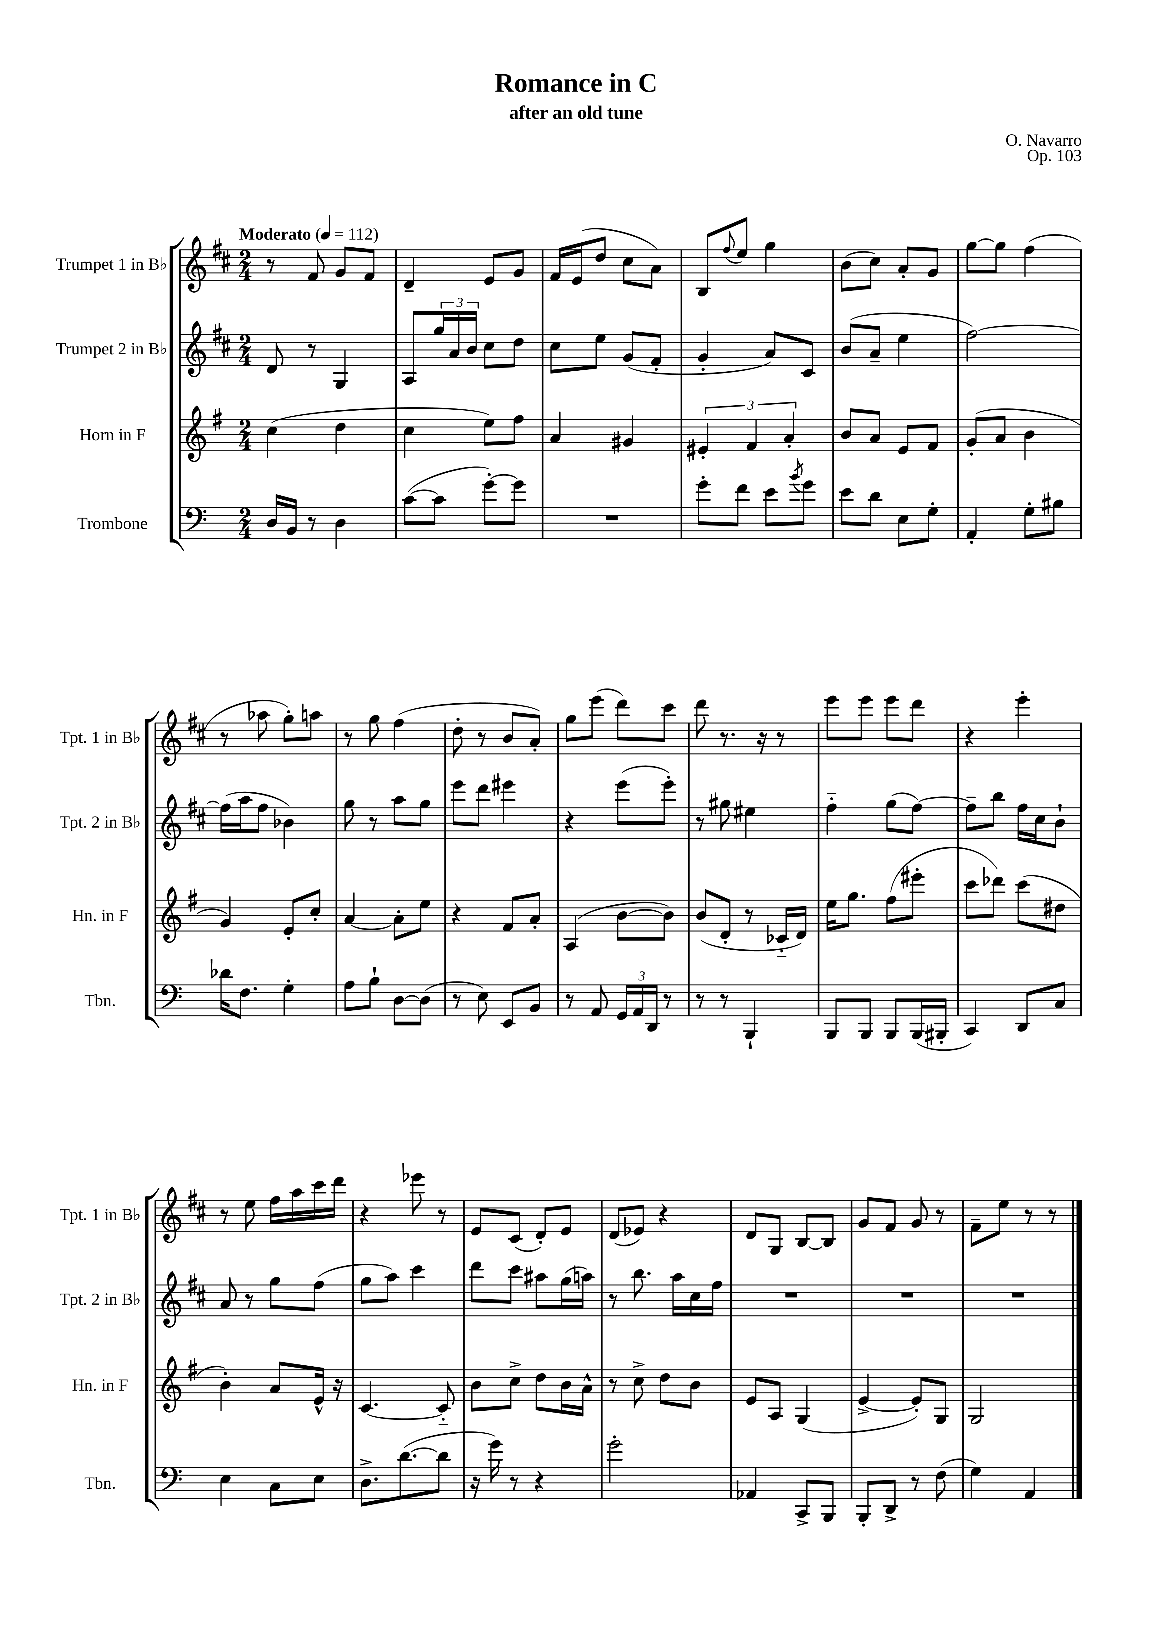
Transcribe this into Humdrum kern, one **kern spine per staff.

**kern	**kern	**kern	**kern
*part4	*part3	*part2	*part1
*staff4	*staff3	*staff2	*staff1
*I"Trombone	*I"Horn in F	*I"Trumpet 2 in B♭	*I"Trumpet 1 in B♭
*I'Tbn.	*I'Hn. in F	*I'Tpt. 2 in B♭	*I'Tpt. 1 in B♭
*clefF4	*clefG2	*clefG2	*clefG2
*k[]	*k[f#]	*k[f#c#]	*k[f#c#]
*M2/4	*M2/4	*M2/4	*M2/4
*MM112	*MM112	*MM112	*MM112
=1	=1	=1	=1
!	!	!	!LO:TX:a:B:t=Moderato
16D/LL	(4cc\	8d/	8r
16BB/JJ	.	.	.
8r	.	8r	8f#/
4D\	4dd\	4G/	8g/L
.	.	.	8f#/J
=2	=2	=2	=2
([8c\L	4cc\	8A/L	4d~/
8c\J]	.	24gg/L	.
.	.	24a/	.
.	.	24b/JJ	.
[8g'\L)	8ee\L)	8cc#\L	8e/L
8g\J]	8ff#\J	8dd\J	8g/J
=3	=3	=3	=3
2r	4a/	8cc#\L	16f#/LL
.	.	.	(16e/J
.	.	8ee\J	8dd/J
.	4g#X/	(8g/L	8cc#\L
.	.	8f#'/J	8a\J)
=4	=4	=4	=4
8g'\L	6e#X'/	4g'/	8B/L
.	.	.	8qqff#/
8f\J	.	.	8ee/J
.	6f#/	.	.
8e\L	.	8a/L)	4gg\
.	6a'/	.	.
8qb/	.	.	.
8g\J	.	8c#/J	.
=5	=5	=5	=5
8e\L	8b/L	(8b/L	(8b\L
8d\J	8a/J	8a~/J	8cc#\J)
8E\L	8e/L	4ee\	8a'/L
8G'\J	8f#/J	.	8g/J
=6	=6	=6	=6
4AA'/	(8g'/L	[2ff#\)	[8gg\L
.	8a/J	.	8gg\J]
8G'\L	4b\	.	(4ff#\
8B#X\J	.	.	.
!!LO:LB:g=z
=7	=7	=7	=7
16d-X\KL	4g/)	(16ff#\LL]	8r
8.F\J	.	16aa\J	.
.	.	8ff#\J	8aa-X\
4G'\	8e'/L	4b-X\)	8gg'\L)
.	8cc'/J	.	8aan\J
=8	=8	=8	=8
8A\L	[4a/	8gg\	8r
8B`\J	.	8r	8gg\
[8D\L	8a'\L]	8aa\L	(4ff#\
(8D\J]	8ee\J	8gg\J	.
=9	=9	=9	=9
8r	4r	8eee\L	8dd'\
8E\)	.	8ddd\J	8r
8EE/L	8f#/L	4eee#X\	8b/L
8BB/J	8a'/J	.	8a'/J)
=10	=10	=10	=10
8r	(4A/	4r	8gg\L
8AA/	.	.	(8eee\J
24GG/LL	[8b\L	(8eee\L	8ddd\L)
24AA/	.	.	.
24DD/JJ	.	.	.
8r	8b\J])	8eee'\J)	8ccc#\J
=11	=11	=11	=11
8r	(8b/L	8r	8ddd\
8r	8d'/J	8gg#X\	8.r
4BBB`/	8r	4ee#X\	.
.	.	.	16r
.	16c-X/LL	.	8r
.	16d/JJ)	.	.
=12	=12	=12	=12
8BBB/L	16ee\KL	4ff#\	8eee\L
.	8.gg\J	.	.
8BBB/J	.	.	8eee\J
8BBB/L	(8ff#\L	(8gg\L	8eee\L
(16BBB/L	8eee#X'\J	[8ff#\J)	8ddd\J
16BBB#X'/JJ	.	.	.
=13	=13	=13	=13
4CC/)	8ccc\L	8ff#~\L]	4r
.	8ddd-X\J)	8bb\J	.
8DD/L	(8ccc\L	16ff#\LL	4eee'\
.	.	16cc#\J	.
8C/J	8dd#X\J	8b`\J	.
!!LO:LB:g=z
=14	=14	=14	=14
4E\	4b'\)	8a/	8r
.	.	8r	8ee\
8C\L	8a/L	8gg\L	16ff#\LL
.	.	.	16aa\
8E\J	16e^^/Jk	(8ff#\J	16ccc#\
.	16r	.	16ddd\JJ
=15	=15	=15	=15
8.D^\L	[4.c/	8gg\L	4r
.	.	8aa\J)	.
([8.d\	.	.	.
.	.	4ccc#\	8eee-X\
8d\J]	8c/]	.	8r
=16	=16	=16	=16
16r	8b\L	8ddd\L	8e/L
16g\)	.	.	.
8r	8cc^\J	8ccc#\J	(8c#/J
4r	8dd\L	8aa#X\L	8d'/L)
.	16b\L	(16gg\L	8e/J
.	16a^^\JJ	16aan\JJ)	.
=17	=17	=17	=17
2g'\	8r	8r	(8d/L
.	8cc^\	8.bb\	8e-X/J)
.	8dd\L	.	4r
.	.	16aa\LL	.
.	8b\J	16cc#\	.
.	.	16ff#\JJ	.
=18	=18	=18	=18
4AA-X/	8e/L	2r	8d/L
.	8A/J	.	8G/J
8CC^/L	(4G/	.	[8B/L
8BBB/J	.	.	8B/J]
=19	=19	=19	=19
8BBB'/L	[4e^/	2r	8g/L
8DD^/J	.	.	8f#/J
8r	8e'/L])	.	8g/
(8F\	8G/J	.	8r
=20	=20	=20	=20
4G\)	2G/	2r	8f#~\L
.	.	.	8ee\J
4AA/	.	.	8r
.	.	.	8r
==	==	==	==
*-	*-	*-	*-
